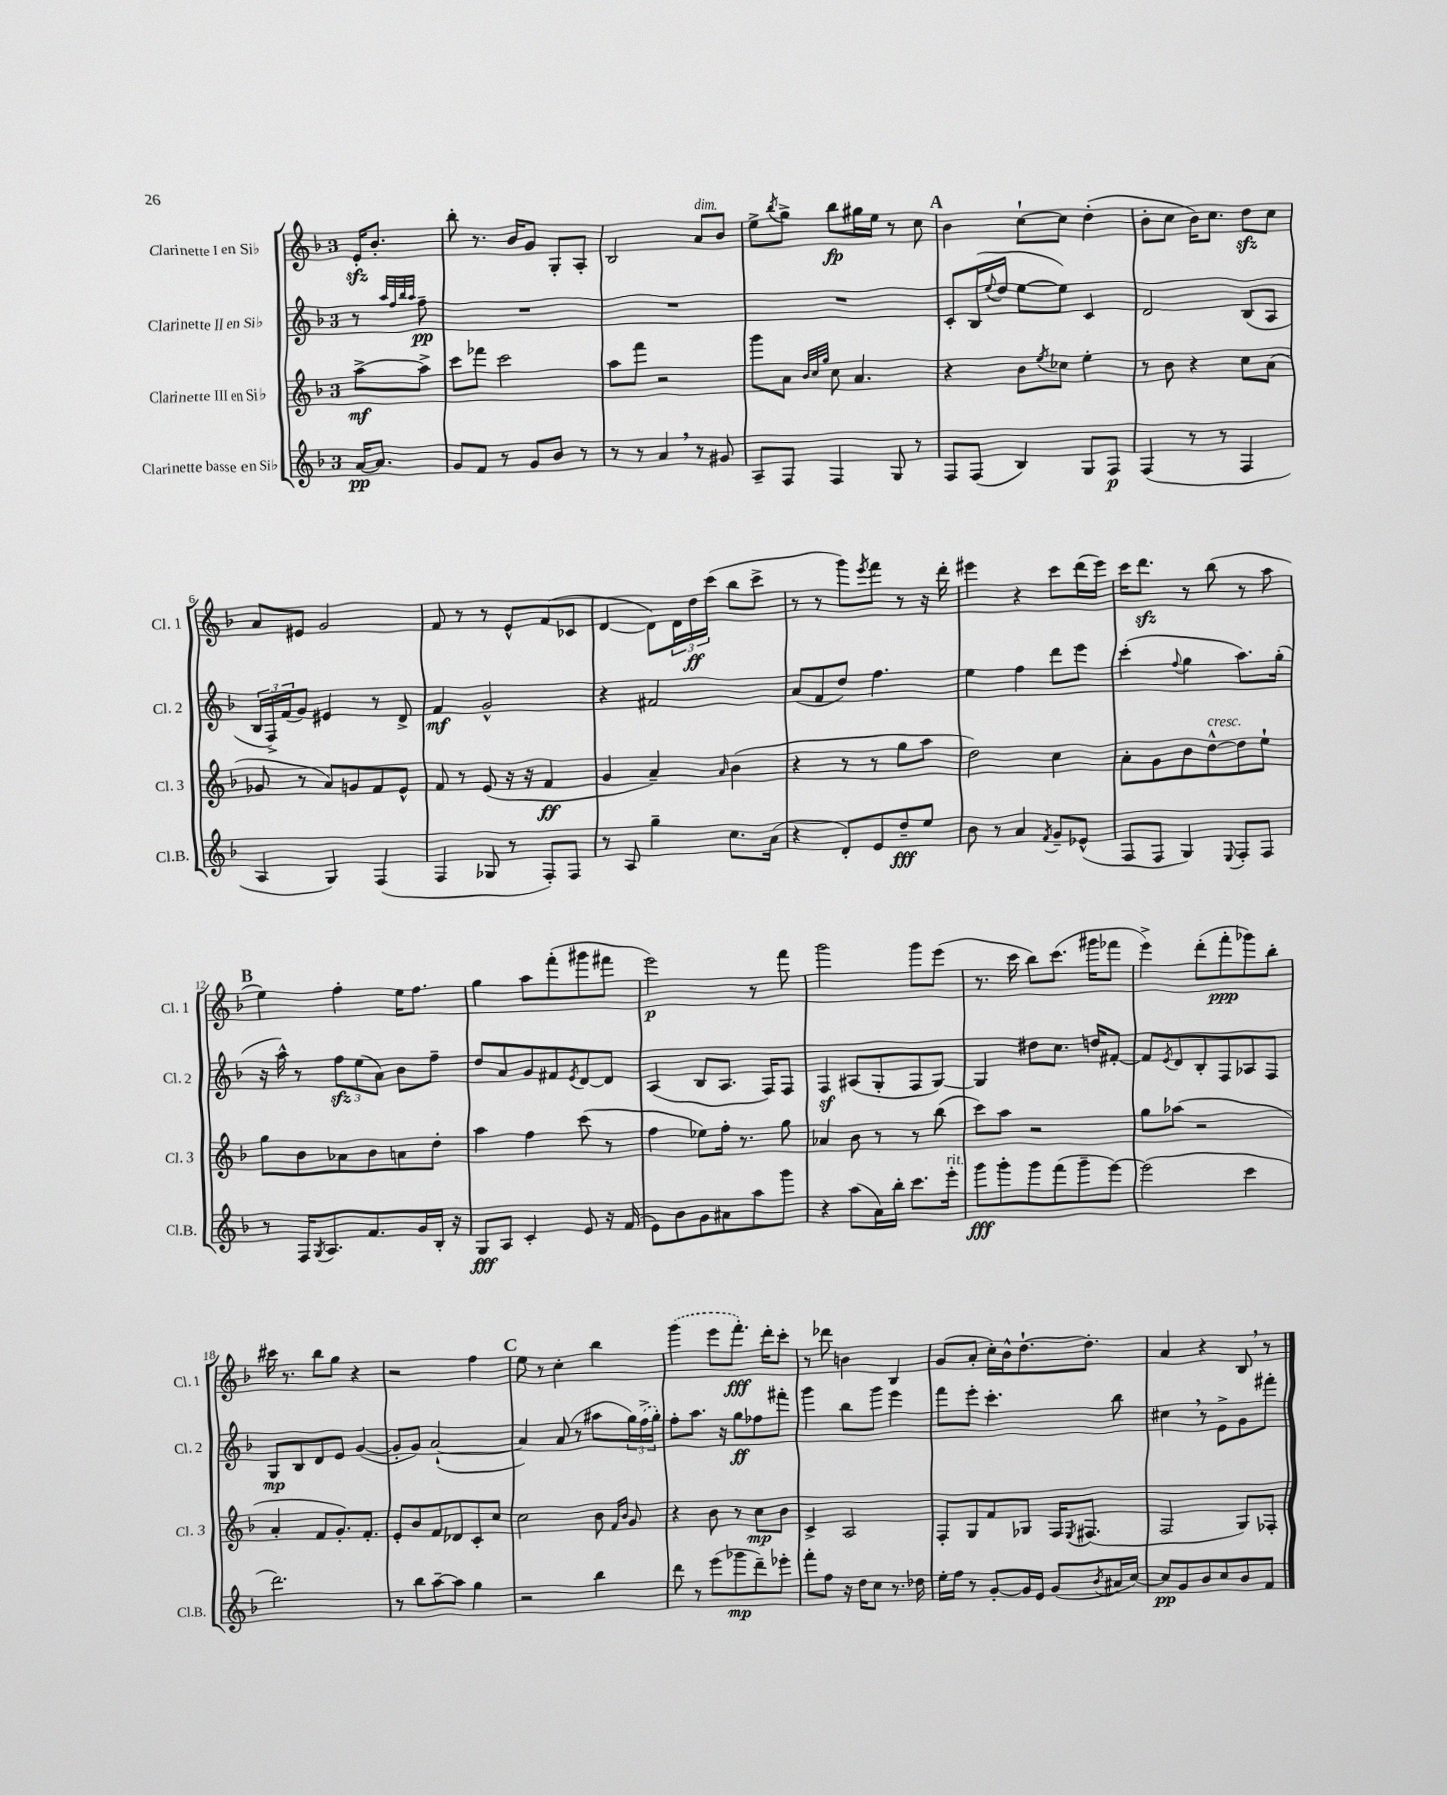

**kern	**kern	**kern	**kern
*staff4	*staff3	*staff2	*staff1
*clefG2	*clefG2	*clefG2	*clefG2
*k[b-]	*k[b-]	*k[b-]	*k[b-]
*M3/4	*M3/4	*M3/4	*M3/4
[16a/LK	[8aa^\L	8r	16e'/LK
8.a/]J	.	.	8.b-'/J
.	.	32qqaa/LLL	.
.	.	32qqff/	.
.	.	32qqbb-/	.
.	.	32qqaa/JJJ	.
.	8aa^\]J	8ff~\	.
=	=	=	=
8g/L	8ccc\L	2.r	8bb-'\
8f/J	8fff-\J	.	8.r
8r	2ccc\	.	.
.	.	.	16b-/LK
8g/L	.	.	8g/J
8b-/J	.	.	8G'/L
8r	.	.	8A'/J
=	=	=	=
8r	8aa\L	2.r	2B-/
8r	8fff\J	.	.
4a/	2r	.	.
8r	.	.	8a/L
8g#/	.	.	8b-/J
=	=	=	=
8A~/L	8ggg\L	2.r	8ee^\L
.	.	.	8qbb-/
8F/J	8a\J	.	8gg^\J
.	32qqb-/LLL	.	.
.	32qqcc/	.	.
.	32qqgg/JJJ	.	.
4F/	8cc\	.	8bb-\L
.	4.a/	.	16gg#\L
.	.	.	16ee\JJ
8G/	.	.	8r
8r	.	.	8cc\
=	=	=	=
8F/L	4r	8c'/L	4b-\
(8F/J	.	(16B-/L	.
.	.	8qqee/	.
.	.	16dd/JJ	.
4B-/)	8b-\L	[8ee\L	[8cc`\L
.	8qee/	.	.
.	8cc-\J	8ee\]J)	8cc\]J
8G/L	4ee'\	4c/	(4dd'\
8F/J	.	.	.
=	=	=	=
(4F/	8r	2d/	8b-'\L
.	8b-\	.	8cc\J
8r	4r	.	16b-\LK)
.	.	.	8.cc\J
8r	.	.	.
4F/	8cc\L	(8B-/L	8dd\L
.	(8a\J	8A/J	8cc\J
=	=	=	=
4A/	8g-/	24B-/LL	8a/L
.	.	24F^/)	.
.	.	(24f/J	.
.	8r	8g/J)	8e#/J
4G/)	8a/L)	4e#/	2g/
.	8g/	.	.
(4F/	8f/	8r	.
.	8e^^/J	8d^/	.
=	=	=	=
4F/	8f/	4f/	8f/
.	8r	.	8r
8G-/	(8e/	2g^^/	8r
8r	16r	.	8e^^/L
.	16r	.	.
8F'/L)	4f/	.	(8f/
8F/J	.	.	8c-/J
=	=	=	=
8r	4g/	4r	[4d/
8A/	.	.	.
4gg~\	4a~/)	2f#/	8d\]L)
.	.	.	24d\L
.	.	.	24dd\
.	.	.	(24ccc\JJ
.	16qqa/	.	.
8.cc\L	(4b-\	.	8bb-\L
.	.	.	8ccc^\J
(16a\Jk	.	.	.
=	=	=	=
4r	4r	(8a/L	8r
.	.	8f/	8r
8d'/L)	8r	8dd/J)	8ggg\L)
.	.	.	8qeee/
8e/	8r	4.ff\	8fff\J
8dd~/	8gg\L	.	8r
8ee/J	8aa\J	.	16r
.	.	.	16ddd'\
=	=	=	=
8b-\	2dd\)	4ee\	4eee#\
8r	.	.	.
4a/	.	4ff\	4r
8qf/	.	.	.
8g~/L	4cc\	8ddd\L	8ccc\L
(8e-^^/J	.	8eee\J	(16ddd\L
.	.	.	16eee#\JJ)
=	=	=	=
8F/L	8a'\L	(4ccc'\	16ccc\LK
.	.	.	8.ddd\J
8F/J	8g\	.	.
.	.	8qqff/	.
4G/)	8b-\	4gg\	8r
.	[8dd^^\	.	(8bb-\
8qqE/	.	.	.
8F'/L	8dd\]	8.aa\L)	8r
8F/J	8ee`\J	.	8aa\
.	.	(16gg'\Jk	.
=	=	=	=
8r	8gg\L	16r	4ee\)
.	.	16aa^^\)	.
16F/LK	8b-\	8r	.
8qG/	.	.	.
8.A/	.	.	.
.	8a-\	12ff\L	4ff'\
.	.	(12ee\	.
8.f/	8b-\	.	.
.	.	12a\J)	.
.	8a\	8b-\L	16ee\LK
16g/L	.	.	8.ff\J
16B-'/JJ	8dd'\J	8ff~\J	.
16r	.	.	.
=	=	=	=
8G/L	4aa\	8dd/L	4gg\
8A/J	.	8a/	.
4c'/	4ff\	8g/	8aa\L
.	.	8f#/	(8fff'\
.	.	8qe/	.
8e/	(8ccc\	[8d/	8ggg#\
16r	8r	8d/]J	8fff#\J
(16f/	.	.	.
=	=	=	=
8e\L)	4ff\	(4A/	2eee\)
8b-\	.	.	.
8g\	8ee-\L)	8B-/L	.
8a#\	16ff'\Jk	8.A/J	.
.	8.r	.	.
8aa\	.	.	8r
.	.	16F/LK)	.
8ggg\J	8gg\	8F/J	8fff\
=	=	=	=
4r	4a-/	4F/	2ggg\
(8aa\L	8b-\	(8A#/L	.
16a\L)	8r	8G'/	.
16bb-'\JJ	.	.	.
8.ccc\L	8r	8F/	8ggg\L
.	(8bb-\	[8G/J)	(8eee\J
16eee'\Jk	.	.	.
=	=	=	=
8ggg\L	8ccc\L)	4G/]	8.r
8ggg'\	8aa\J	.	.
.	.	.	16ccc\
8ggg\	2r	8dd#\L	8bb-\L)
(8fff\	.	8.cc\J	(8.ccc\J
8ggg~\	.	.	.
.	.	16dd/LK	16ggg#\LK
[8eee\J)	.	[8f#'/J	8fff-\J
=	=	=	=
(2eee\]	8gg\L	8f#/]L	4eee^\)
.	.	8qe/	.
.	(8aa-\J	8d/	.
.	2r	8B-'/	(8ddd'\L
.	.	8F/	8fff'\
4ccc\	.	8A-/	8ggg-\)
.	.	8F/J	8bb-'\J
=	=	=	=
2.ddd\)	4a'/	8G/L	16ccc#\
.	.	.	8.r
.	.	8B-/	.
.	8f/L	8d/	8bb-\L
.	8.g'/)	8e/J	8gg\J
.	.	([4g/	4r
.	8.f'/J	.	.
=	=	=	=
8r	8e'/L	8g'/]L	2r
8bb-\L	8b-/	8g/J)	.
[8aa~\	8f/	([2a`/	.
8aa\]J	8d-/	.	.
4gg\	8c'/	.	4ff\
.	8cc/J	.	.
=	=	=	=
2r	2cc\	4a/])	8ee\
.	.	.	8r
.	.	(8a/	4cc'\
.	.	8r	.
4bb-\	8b-\	8aa#\L	4bb-\
.	16qqf/LL	.	.
.	16qqb-/JJ	.	.
.	8g/	24gg\L)	.
.	.	(24ff^\	.
.	.	24gg'\JJ)	.
=	=	=	=
8ddd\	4r	8ff'\L	(4ggg\
8r	.	8.aa\J	.
(8eee\L	8b-\	.	8eee\L
.	.	16r	.
8ggg-\	8r	8gg\L	8.fff'\J)
8ddd~\)	8cc\L	8ff-\	.
.	.	.	16ddd'\LK
8eee-'\J	8b-\J	8fff#'\J	8ccc'\J
=	=	=	=
8fff'\L	4c^/	4ggg\	8r
8ff\J	.	.	8ddd-\
16r	2A/	8bb-\L	4b\
16dd\LK	.	.	.
8cc\J	.	8ggg\J	.
8.r	.	4eee\	4B-/
16dd-\	.	.	.
=	=	=	=
16ee'\LL	8F'/L	8fff\L	(8g/L
16ff\JJ	.	.	.
8r	8G/	8eee'\J	8a'/J
[8g'/L	8f/	4.ccc'\	16cc'\LL)
.	.	.	16b-^^\J
16g/]L	8G-/J	.	[8.dd`\
16e/JJ	.	.	.
(8g/L	16F/LK	.	.
.	8qE/	.	.
.	(8.F#/J	.	8.dd'\]J
8qb-/	.	.	.
16a#/L	.	8bb-\	.
[16cc/JJ)	.	.	.
=	=	=	=
8cc/]L	2F/	4cc#\	4a/
8g/	.	.	.
8b-/	.	8r	4r
8cc/	.	8e^\L	.
8b-/	8G/L)	8g\	8B-/
8f/J	8F-'/J	8fff#'\J	8r
==	==	==	==
*-	*-	*-	*-
